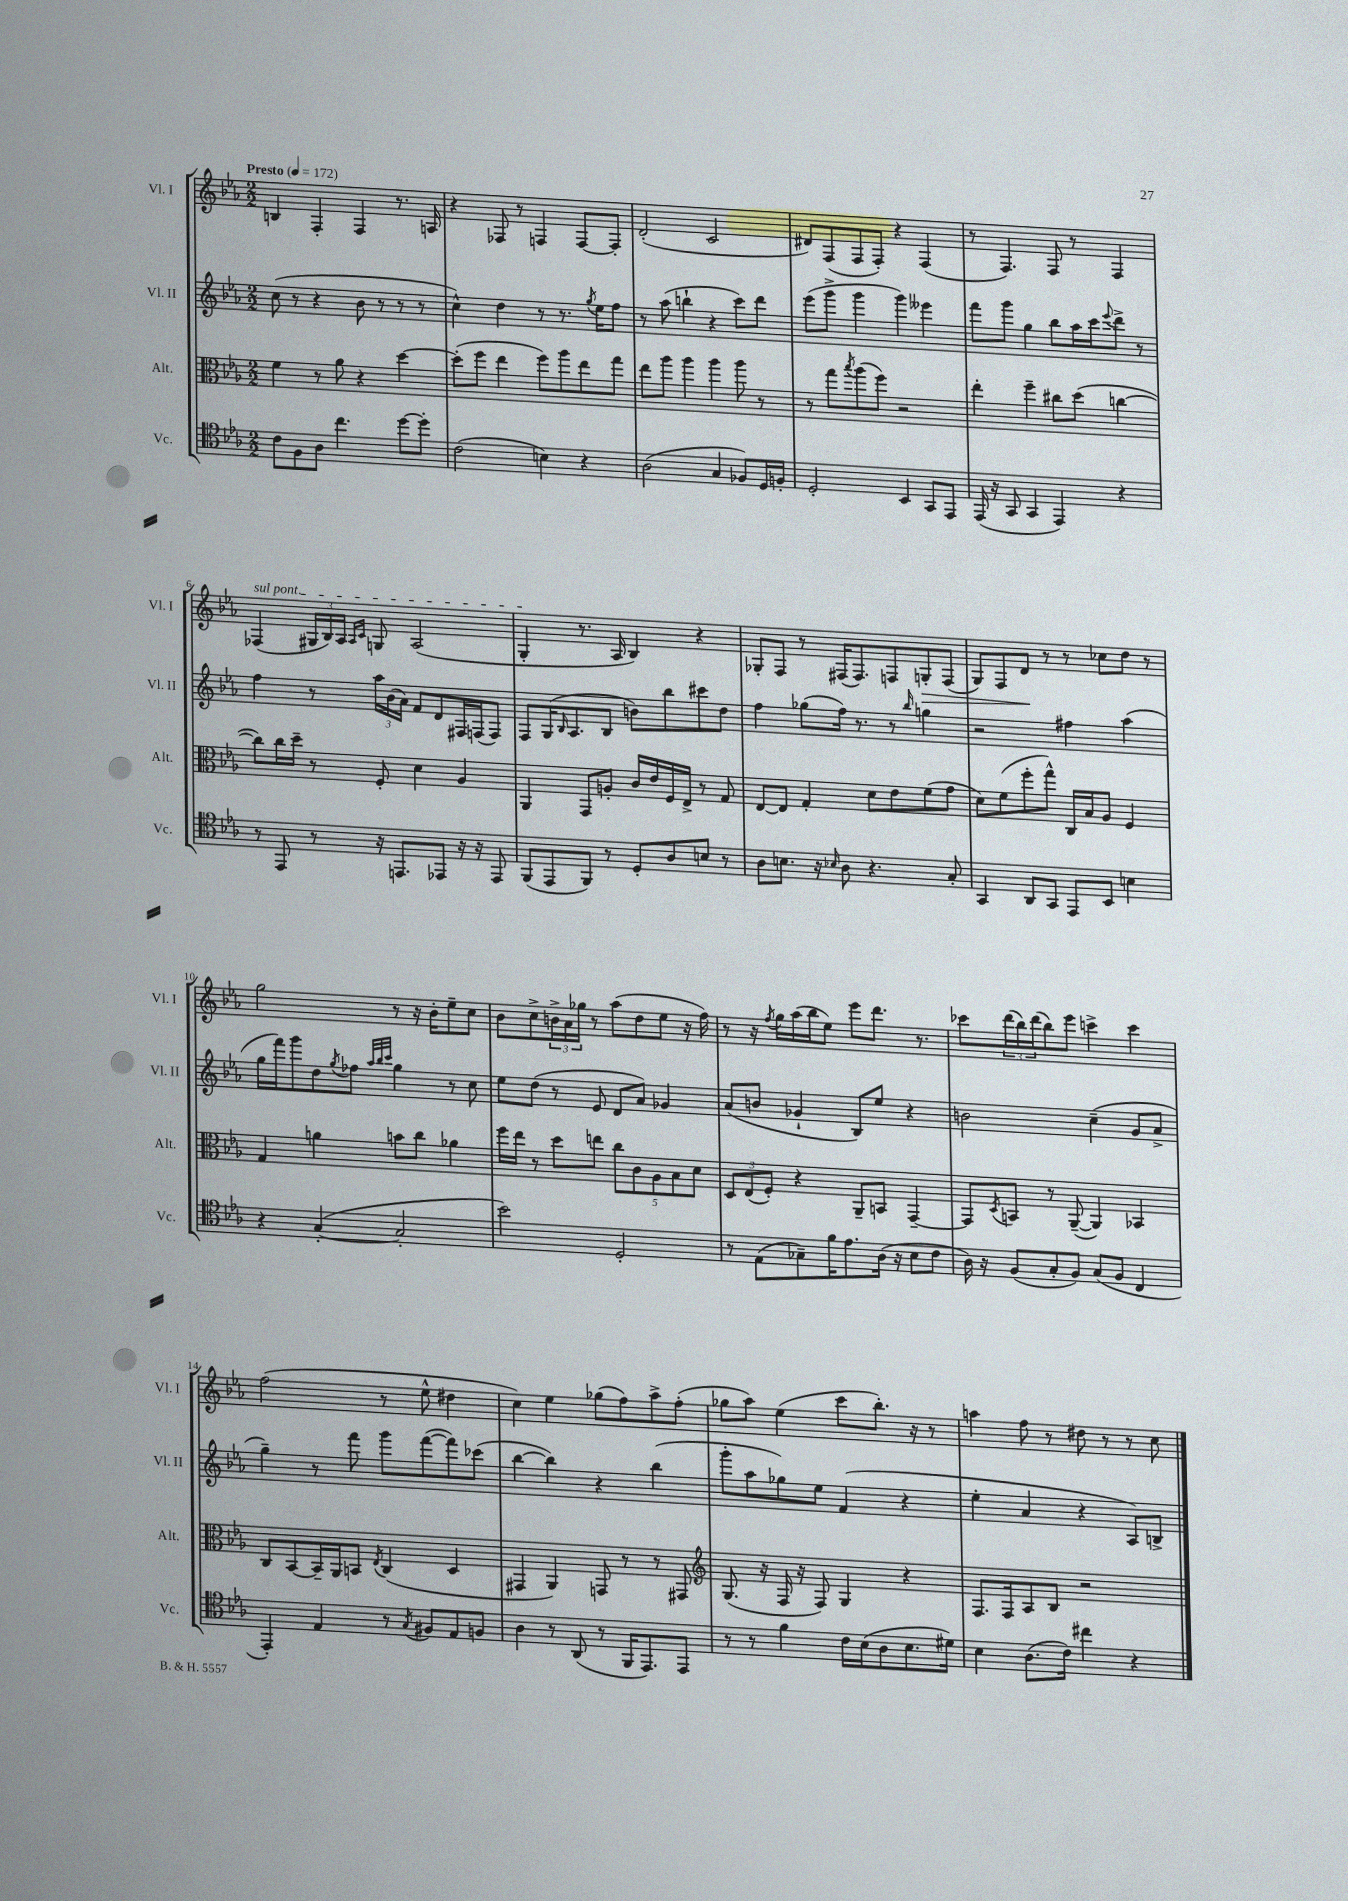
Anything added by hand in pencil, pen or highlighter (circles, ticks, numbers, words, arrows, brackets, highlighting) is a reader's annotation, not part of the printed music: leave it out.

**kern	**kern	**kern	**kern	**dynam
*part4	*part3	*part2	*part1	*part1
*staff4	*staff3	*staff2	*staff1	*staff1
*I"Vc.	*I"Alt.	*I"Vl. II	*I"Vl. I	*
*I'Vc.	*I'Alt.	*I'Vl. II	*I'Vl. I	*
*clefC4	*clefC3	*clefG2	*clefG2	*
*k[b-e-a-]	*k[b-e-a-]	*k[b-e-a-]	*k[b-e-a-]	*
*M2/2	*M2/2	*M2/2	*M2/2	*
*MM172	*MM172	*MM172	*MM172	*
=1	=1	=1	=1	=1
!	!	!	!LO:TX:a:B:t=Presto	!
8c\L	4f\	(8cc\	4Bn/	.
8F\	.	8r	.	.
8A-\J	8r	4r	4F'/	.
4.cc\	8a-\	.	.	.
.	4r	8b-\	4F/	.
.	.	8r	.	.
[8dd\L	[4dd\	8r	8.r	.
8dd'\J]	.	8r	.	.
.	.	.	16An/	.
=2	=2	=2	=2	=2
(2c\	(8dd'\L]	4cc^^\)	4r	.
.	8ff\J	.	.	.
.	4ee-\	4dd\	8F-X/	.
.	.	.	8r	.
4Bn\)	8ff\L)	8r	4Fn/	.
.	8aa-\	8.r	.	.
4r	8ee-\	.	[8F/L	.
.	.	8qgg/	.	.
.	.	16ee-\KL	.	.
.	8gg\J	8ff\J	8F'/J]	.
=3	=3	=3	=3	=3
(2A-\	8ee-\L	8r	(2d'/	.
.	8aa-\J	(8aa-\	.	.
.	4aa-\	4bbn`\	.	.
4G/	4aa-\	4r	2c/	.
8F-X/L)	8aa-\	8ccc\L)	.	.
16D/L	8r	8ddd\J	.	.
16Fn'/JJ	.	.	.	.
=4	=4	=4	=4	=4
2D'/	8r	(8eee-\L	8d#X/L)	.
.	8gg\L	8ggg^\J	(8F/	.
.	8qbb-/	.	.	.
.	(8aa-\	4ggg\	8F/	.
.	8ff\J)	.	8F'/J)	.
4BB-/	2r	4ggg\)	4r	.
8GG/L	.	4eee--X\	(4F/	.
8EE-/J	.	.	.	.
=5	=5	=5	=5	=5
(16EE-/	4ee-'\	8fff\L	8r	.
16r	.	.	.	.
8GG/	.	8ggg\J	4.F/)	.
4GG/	4ff~\	4gg\	.	.
4EE-/)	8cc#X\L	8bb-\L	8F/	.
.	(8dd\J	16aa-\L	8r	.
.	.	16ccc\J	.	.
.	.	8qqeee-/	.	.
4r	[4ccn\	8ddd^\J	4F/	.
.	.	8r	.	.
!!LO:LB:g=z
=6	=6	=6	=6	=6
!	!	!	!LO:TX:a:i:t=sul pont.	!
8r	8cc\L])	4ff\	(4F-X/	.
8EE-/	16cc\L	.	.	.
.	16dd~\JJ	.	.	.
8r	8r	8r	24G#X/LL	.
.	.	.	24B-/)	.
.	.	.	24A-/JJ	.
.	.	.	16qqA-/LL	.
.	.	.	16qqc/JJ	.
16r	8F'/	24aa-\LL	8Gn/	.
.	.	(24b-\	.	.
8.EEn/L	.	.	.	.
.	.	24a-\JJ)	.	.
.	4d\	8f/L	(2A-/	.
8EE-X/J	.	8d/	.	.
16r	4A-/	16F#X/L	.	.
16r	.	(16Fn/J	.	.
8EE-/	.	8F/J)	.	.
=7	=7	=7	=7	=7
(8FF/L	4AA-/	8F/L	4G'/	.
8EE-/	.	(16G/K	.	.
.	.	16qqB-/	.	.
.	.	8.A-/	.	.
8FF/J)	8GG/L	.	8.r	.
8r	8An'/J	8B-/J	.	.
.	.	.	16A-/	.
8D'/L	16c/LL	8bn\L)	4B-/)	.
.	16e-/	.	.	.
8A-/	16F/	8bb-\	.	.
.	16E-^/JJ	.	.	.
8Bn/J	8r	8ccc#X\	4r	.
8r	8G/	8dd\J	.	.
=8	=8	=8	=8	=8
8A-\L	[8E-/L	4ff\	8G-X'/L	.
8.Bn\J	8E-/J]	.	8F/J	.
.	4G'/	(8gg-X\L	8r	.
16r	.	.	.	.
16qqB-X/	.	.	.	.
8A-\	.	16ff\Jk)	(16F#X/KL	.
.	.	8.r	8.F#/)	.
4.r	8d\L	.	.	.
.	8e-\	8r	8Fn/	.
.	.	16qqbb-/	.	.
!	!	!	!	!LO:HP:b
.	(8f\	4ggn\	8Gn'/	>
8G'/	8g\J	.	(8F/J	.
=9	=9	=9	=9	=9
4GG/	8d\L)	2r	8G/L)	.
.	(8f\	.	8F/	.
8AA-/L	8ff'\	.	8d/J	.
8GG/J	8gg^^\J)	.	8r	]
8EE-/L	16C/LL	4ff#X\	8r	.
.	16B-/J	.	.	.
8BB-/J	8A-/J	.	8cc-X\L	.
4Bn\	4F/	(4aa-\	8dd\J	.
.	.	.	8r	.
!!LO:LB:g=z
=10	=10	=10	=10	=10
4r	4G/	16gg\LL	2gg\	.
.	.	16fff\J)	.	.
.	.	8ggg\	.	.
([4G'/	4an\	8dd\	.	.
.	.	8qgg/	.	.
.	.	8ff-X\J	.	.
.	.	32qqaa-/LLL	.	.
.	.	32qqbb-/	.	.
.	.	32qqccc/JJJ	.	.
2G'/]	8bn\L	4gg\	8r	.
.	8cc\J	.	16r	.
.	.	.	16b-'\KL	.
.	4a-X\	8r	8ee-~\	.
.	.	8cc\	8cc\J	.
=11	=11	=11	=11	=11
2b-\)	16ff\LL	8ee-\L	8b-\L	.
.	16ee-\JJ	.	.	.
.	8r	(8dd\J	8cc^\	.
.	8dd\L	8r	24bn^\L	.
.	.	.	24a-\	.
.	.	.	24gg-X\JJ	.
.	8een\J	8e-/	8r	.
2D'/	10cc\L	8d/L	(8aa-\L	.
.	10c\	.	.	.
.	.	8a-/J)	8dd\	.
.	10A-\	.	.	.
.	.	4g-X/	8ee-\J	.
.	10B-\	.	.	.
.	.	.	16r	.
.	10d\J	.	.	.
.	.	.	16ff\)	.
=12	=12	=12	=12	=12
8r	12D/L	(8a-/L	8r	.
.	(12E-/	.	.	.
(8E-\L	.	8bn/J	16r	.
.	12F'/J)	.	.	.
.	.	.	8qff/	.
.	.	.	16gg\LL	.
8G-X~\)	4r	4g-X`/	(16aa-\	.
.	.	.	16bb-\J	.
16f\K	.	.	8ee-\J)	.
8.e-\	.	.	.	.
.	8AA-~/L	8B-/L)	8eee-\L	.
(16A-\Jk	8BBn/J	8ee-/J	8.ddd\J	.
16r	.	.	.	.
8B-\L	[4GG~/	4r	.	.
.	.	.	8.r	.
8c\J	.	.	.	.
=13	=13	=13	=13	=13
16A-\)	8GG/L]	2bn\	8ccc-X\L	.
16r	.	.	.	.
.	8qD/	.	.	.
(8F/L	8BBn/J	.	(24ddd\L	.
.	.	.	24bb-\)	.
.	.	.	(24ddd\J	.
8G'/	8r	.	8bb-\)	.
8F/J)	([8AA-~/	.	8eee-\J	.
(8G/L	4AA-/])	(4cc~\	4cccn^\	.
8F/J	.	.	.	.
4C/	4BB-X/	8g/L	4ccc\	.
.	.	8a-^/J	.	.
!!LO:LB:g=z
=14	=14	=14	=14	=14
4EE-'/)	8C/L	4gg~\)	(2ff\	.
.	[8BB-/	.	.	.
4E-/	16BB-~/L]	8r	.	.
.	16AA-/J	.	.	.
.	8BBn/J	8fff\	.	.
.	8qE-/	.	.	.
8r	(4C/	8ggg\L	8r	.
8qG/	.	.	.	.
8F#X/L	.	([8fff\	8ee-^^\	.
8E-/	4D/	8fff\])	4dd#X\	.
8Fn/J	.	(8ccc-X\J	.	.
=15	=15	=15	=15	=15
4A-\	4GG#X/	[4bb-\	4cc\)	.
8r	4AA-/)	4bb-\])	4ee-\	.
(8AA-/	.	.	.	.
8r	8GGn/	4r	(8gg-X\L	.
16FF/KL	8r	.	8ff\)	.
8.EE-/)	.	.	.	.
.	8r	(4bb-\	8aa-^\	.
8EE-/J	8GG#X/	.	(8ff'\J	.
=16	=16	=16	=16	=16
*	*clefG2	*	*	*
8r	(8.G/	8ggg'\L	8gg-X\L	.
8r	.	8aa-\	8aa-\J)	.
.	16r	.	.	.
4f\	16F/	8gg-X\)	(4ee-\	.
.	16r	.	.	.
.	8F/)	8ee-\J	.	.
16c\LL	4G/	(4f/	8ccc\L	.
(16B-\J	.	.	.	.
8A-\	.	.	8.bb-'\J)	.
8.B-\	4r	4r	.	.
.	.	.	16r	.
.	.	.	8r	.
16d#X\Jk)	.	.	.	.
=17	=17	=17	=17	=17
4B-\	8.F/L	4ee-'\	4aan\	.
.	16F/k	.	.	.
(8.A-\L	8A-/	4a-/	8ff\	.
.	8B-/J	.	8r	.
16c\Jk)	.	.	.	.
4cc#X\	2r	4r	8dd#X\	.
.	.	.	8r	.
4r	.	8A-/L)	8r	.
.	.	8Bn^/J	8cc\	.
==	==	==	==	==
*-	*-	*-	*-	*-
